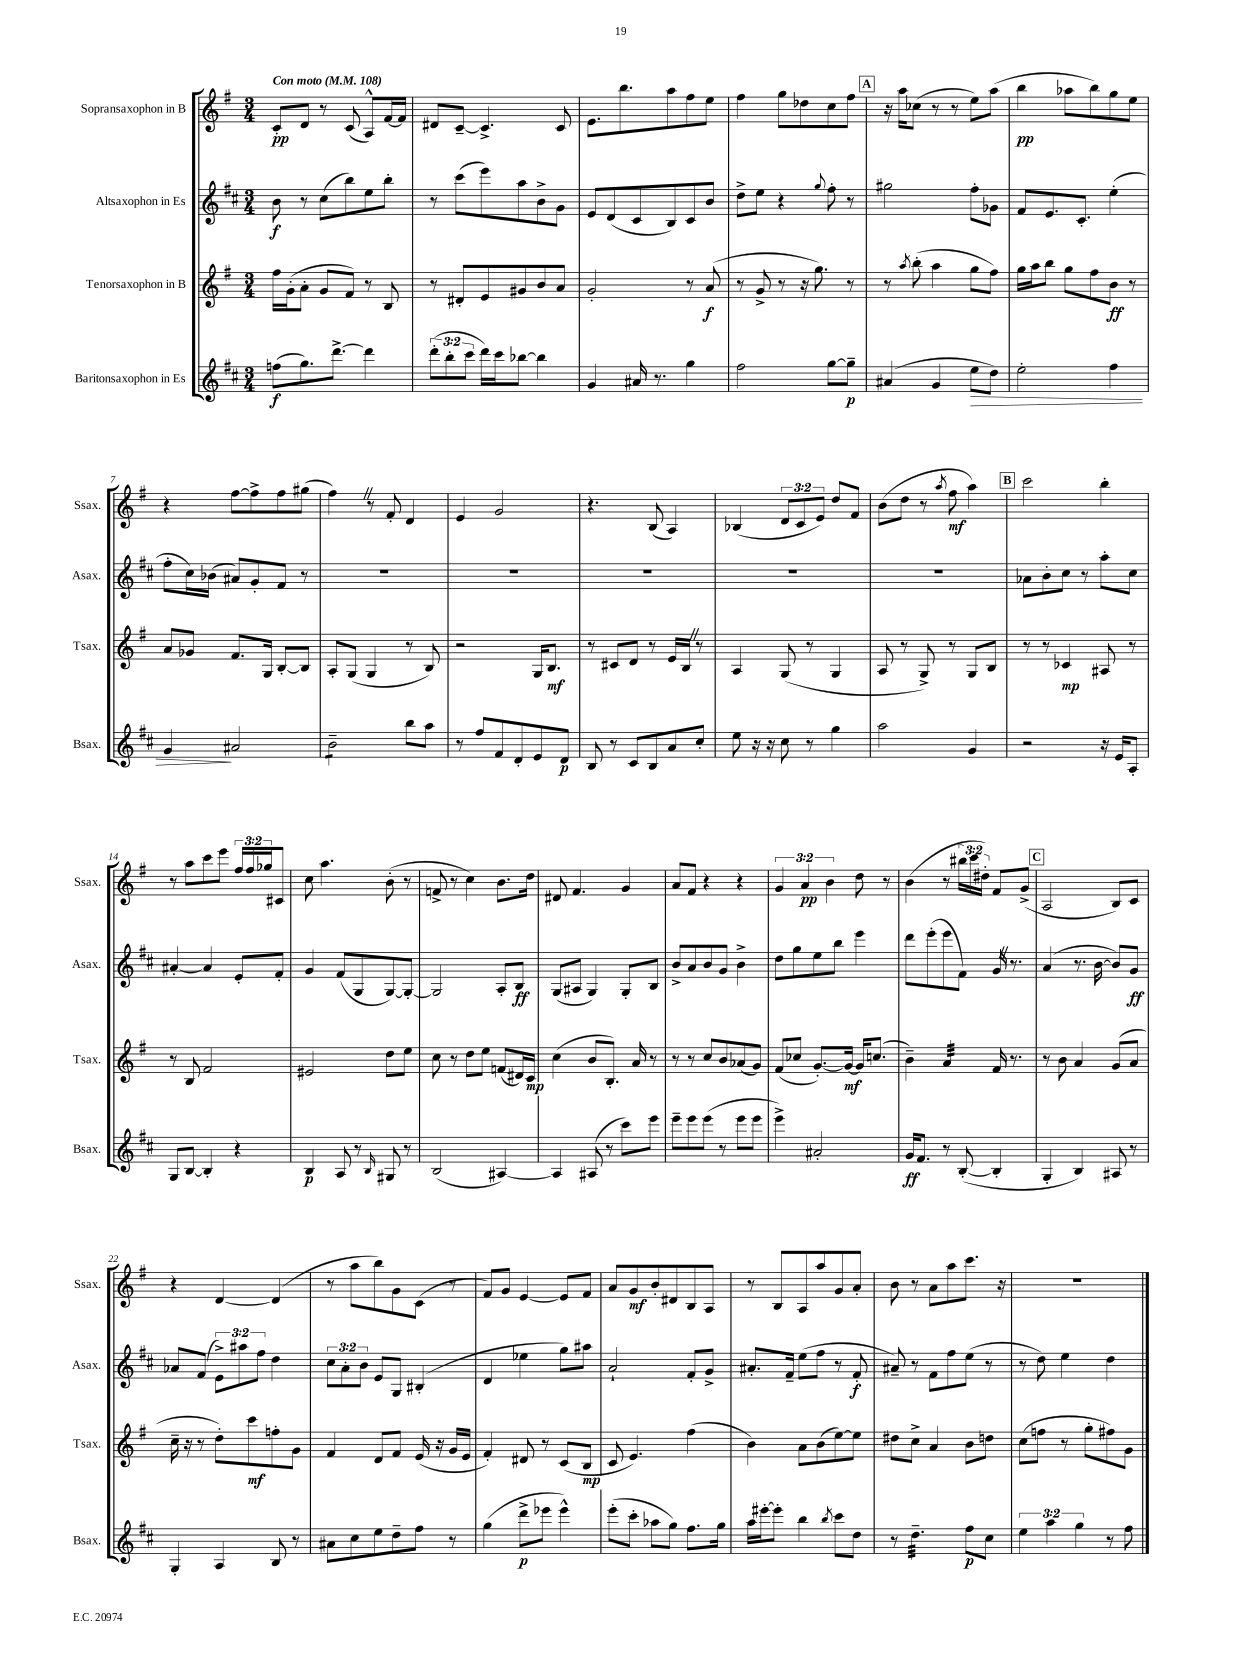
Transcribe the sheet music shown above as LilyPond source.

<<
\new StaffGroup <<
\new Staff = "s0" \with { instrumentName = "Sopransaxophon in B" shortInstrumentName = "Ssax." } {
    \clef treble \key g \major \numericTimeSignature \time 3/4 \override Staff.TupletNumber.text = #tuplet-number::calc-fraction-text \tempo "Con moto" 4 = 108
    c'8-.\pp d'8 r8 c'8( a8-^) fis'16~ fis'16 |
    dis'8 c'8~-- c'4.-> c'8 |
    e'8. b''8. a''8 fis''8 e''8 |
    fis''4 g''8 des''8 c''8 fis''8 |
    \mark \markup { \box "A" } r16 a''16 ces''8( r8 r8 e''8) a''8( |
    b''4\pp aes''8 b''8) g''8 e''8 |
    r4 fis''8~ fis''8-> fis''8 gis''8( |
    fis''4) \once \override BreathingSign.text = \markup { \musicglyph "scripts.caesura.straight" } \breathe r8 fis'8-. d'4 |
    e'4 g'2 |
    r4. b8( a4) |
    bes4( \tuplet 3/2 { d'8 c'8 e'8) } d''8 fis'8 |
    b'8( d''8 r8 \acciaccatura { a''8 } fis''8\mf a''4) |
    \mark \markup { \box "B" } c'''2 b''4-. |
    r8 a''8 c'''8 e'''8 \tuplet 3/2 { fis''16 fis''16 ges''16 } cis'8 |
    c''8 a''4. b'8-.( r8 |
    f'8-> r8 c''4) b'8. d''16 |
    dis'8 fis'4. g'4 |
    a'8 fis'8 r4 r4 |
    \tuplet 3/2 { g'4 a'4\pp b'4 } d''8 r8 |
    b'4( r8 \tuplet 3/2 { bis''16 c'''16 dis''16-.) } fis'8 g'8->( |
    \mark \markup { \box "C" } a2 b8) c'8 |
    r4 d'4~ d'4( |
    r8 a''8 b''8) g'8 c'8( r8 |
    fis'8) g'8 e'4~ e'8 fis'8 |
    a'8 g'8\mf b'8-. dis'8 b8 a8 |
    r8 b8 a8 a''8 g'8 a'8-. |
    b'8 r8 a'8 a''8 c'''8. r16 |
    R2. \bar "|." |
}
\new Staff = "s1" \with { instrumentName = "Altsaxophon in Es" shortInstrumentName = "Asax." } {
    \clef treble \key d \major \numericTimeSignature \time 3/4 \override Staff.TupletNumber.text = #tuplet-number::calc-fraction-text
    b'8\f r8 cis''8( b''8) e''8 b''8-. |
    r8 cis'''8( e'''8) a''8 b'8-> g'8 |
    e'8 d'8( cis'8 b8) cis'8 b'8 |
    d''8-> e''8 r4 \appoggiatura { g''8 } fis''8-. r8 |
    \mark \markup { \box "A" } gis''2 fis''8-. ges'8 |
    fis'8 e'8. cis'8.-. e''4-.( |
    fis''8-. cis''16) bes'16( ais'8) g'8-. fis'8 r8 |
    R2. |
    R2. |
    R2. |
    R2. |
    R2. |
    \mark \markup { \box "B" } aes'8 b'8-. cis''8 r8 a''8-. cis''8 |
    ais'4~-. ais'4 e'8-. fis'8-. |
    g'4 fis'8( g8 g8~) g8~-. |
    g2 a8-. b8\ff |
    g8( ais8 g4) g8-. b8 |
    b'8-> a'8 b'8 g'8 b'4-> |
    d''8 g''8 e''8 b''8 e'''4 |
    d'''8 e'''8-.( e'''8 fis'8) g'16 \once \override BreathingSign.text = \markup { \musicglyph "scripts.caesura.straight" } \breathe r8. |
    \mark \markup { \box "C" } a'4( r8. b'16~ b'8) g'8\ff |
    aes'8 fis'8( \tuplet 3/2 { e'8->) ais''8 fis''8 } d''4 |
    \tuplet 3/2 { cis''8 a'8-. b'8 } e'8 g8 bis4-.( |
    d'4 ees''4 g''8) ais''8 |
    a'2-! fis'8-. g'8-> |
    ais'8.-. fis'16-- e''8( fis''8 r8 fis'8-.\f |
    ais'8--) r8 fis'8 fis''8 e''8( r8 |
    r8 d''8) e''4 d''4 \bar "|." |
}
\new Staff = "s2" \with { instrumentName = "Tenorsaxophon in B" shortInstrumentName = "Tsax." } {
    \clef treble \key g \major \numericTimeSignature \time 3/4
    fis''16 g'16-.( a'8-. g'8 fis'8) r8 b8 |
    r8 dis'8-. e'8 gis'8 b'8 a'8 |
    g'2-. r8 a'8\f( |
    r8 g'8-> r8 r16 g''8.) r8 |
    \mark \markup { \box "A" } r8 \acciaccatura { a''8 } b''8-.( a''4 g''8 fis''8) |
    g''16 a''16 b''8 g''8 fis''8 b'8\ff r8 |
    a'8 ges'8 fis'8. g16 b8~-. b8 |
    a8-. g8( g4 r8 b8) |
    r2 g16 b8.\mf |
    r8 cis'8 d'8 r8 e'16 b16 \once \override BreathingSign.text = \markup { \musicglyph "scripts.caesura.straight" } \breathe r8 |
    a4 g8( r8 g4 |
    a8 r8 g8->) r8 g8 b8 |
    \mark \markup { \box "B" } r8 r8 ces'4\mp ais8 r8 |
    r8 b8 fis'2 |
    eis'2 d''8 e''8 |
    c''8 r8 d''8 e''8 f'8( dis'16) c'16\mp |
    c''4( b'8 b8.-.) a'16 r8 |
    r8 r8 c''8 b'8 aes'8( g'8) |
    fis'8( ces''8 g'8.~-.) g'16~\mf g'16 c''8.( |
    b'4--) a'4:32 fis'16 r8. |
    \mark \markup { \box "C" } r8 b'8 a'4 g'8( a'8 |
    c''16-- r16 r8 d''8-.) c'''8\mf f''8-. g'8 |
    fis'4 d'8 fis'8 e'16( r16 g'16 e'16 |
    fis'4-.) dis'8 r8 c'8( b8\mp |
    c'8 e'4.) fis''4( |
    b'4) a'8 b'8( e''8~) e''8 |
    dis''8 c''8-> a'4 b'8 d''8 |
    c''8( f''8 r8 g''8-. fis''8) g'8 \bar "|." |
}
\new Staff = "s3" \with { instrumentName = "Baritonsaxophon in Es" shortInstrumentName = "Bsax." } {
    \clef treble \key d \major \numericTimeSignature \time 3/4 \override Staff.TupletNumber.text = #tuplet-number::calc-fraction-text
    f''8\f( g''8.) d'''8.~-> d'''4 |
    \tuplet 3/2 { d'''8-.( b''8-. cis'''8 } d'''16) cis'''16 bes''8~ bes''4 |
    g'4 ais'16 r8. g''4 |
    fis''2 g''8~ g''8--\p |
    \mark \markup { \box "A" } ais'4( g'4 e''8\> d''8) |
    e''2-. fis''4 |
    g'4\! ais'2 |
    b'2:8-- b''8 a''8 |
    r8 fis''8 fis'8 d'8-. e'8 d'8\p |
    b8 r8 cis'8 b8 a'8 cis''8-. |
    e''8 r16 r16 cis''8 r8 g''4 |
    a''2 g'4 |
    \mark \markup { \box "B" } r2 r16 e'16 a8-. |
    g8 b8~ b4-. r4 |
    b4\p a8 r8 \grace { b16 } gis8 r8 |
    b2( ais4~) |
    ais4 ais8( r8 cis'''8) e'''8 |
    e'''8-- e'''8 e'''8( r8 e'''8 e'''8 |
    e'''4->) ais'2-. |
    g'16\ff fis'8. r8 b8~-.( b4-. |
    \mark \markup { \box "C" } g4-. b4) ais8 r8 |
    g4-. a4 b8 r8 |
    ais'8 cis''8 e''8 d''8-- fis''8 r8 |
    g''4( d'''8->\p ees'''8 ees'''4-^) |
    e'''8-.( cis'''8-. aes''8 g''8) fis''8. g''16 |
    a''16 eis'''16~-. eis'''8-. b''4 \acciaccatura { b''8 } cis'''8 d''8 |
    r8 d''4.:32-- fis''8\p cis''8 |
    \tuplet 3/2 { e''4 a''4 g''4 } r8 fis''8 \bar "|." |
}
>>
>>
